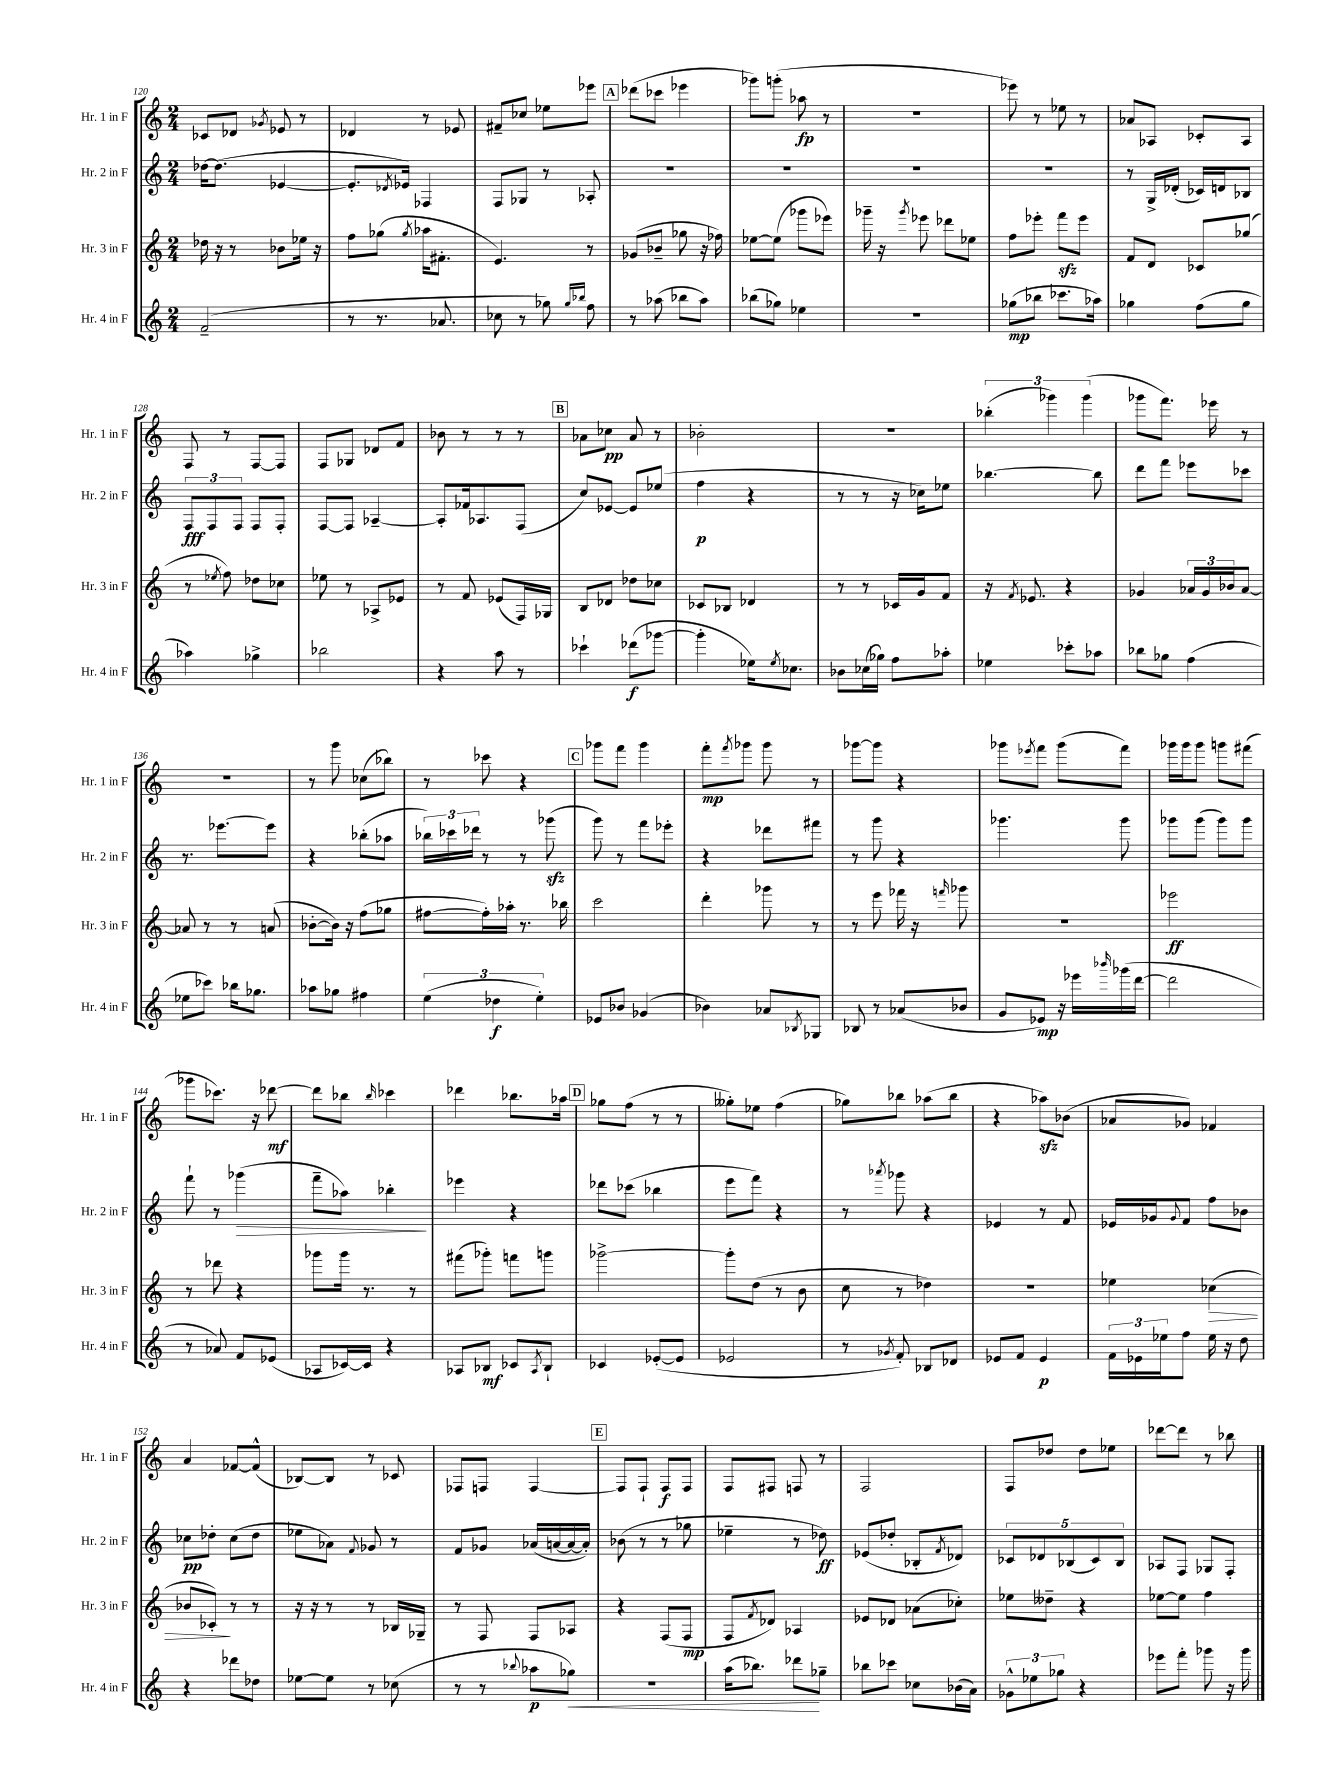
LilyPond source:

<<
\new StaffGroup <<
\new Staff = "s0" \with { instrumentName = "Hr. 1 in F" shortInstrumentName = "Hr. 1 in F" } {
    \clef treble \key c \major \numericTimeSignature \time 2/4
    ces'8 des'8 \acciaccatura { ges'8 } ees'8 r8 |
    des'4 r8 ees'8 |
    fis'8-- ces''8 ees''8 ees'''8 |
    \mark \markup { \box "A" } des'''8( ces'''8 ees'''4 |
    ges'''8) g'''8-.( aes''8\fp r8 |
    r2 |
    ees'''8) r8 ees''8 r8 |
    aes'8 aes8 ces'8-. aes8 |
    f8 r8 f8~ f8 |
    f8 ges8 des'8 f'8 |
    bes'8 r8 r8 r8 |
    \mark \markup { \box "B" } aes'8 ces''8\pp aes'8 r8 |
    bes'2-. |
    r2 |
    \tuplet 3/2 { bes''4-.( ges'''4) ges'''4( } |
    ges'''8 f'''8.) ees'''16 r8 |
    R2 |
    r8 g'''8 ces''8( bes''8) |
    r8 ces'''8 r4 |
    \mark \markup { \box "C" } ges'''8 f'''8 ges'''4 |
    f'''8-.\mp \acciaccatura { f'''8 } ges'''8 ges'''8 r8 |
    ges'''8~ ges'''8 r4 |
    ges'''8 \acciaccatura { ees'''8 } f'''8 ges'''8( f'''8) |
    ges'''16 ges'''16 ges'''8 g'''8 fis'''8( |
    ges'''8 ces'''8.) r16 des'''8~\mf |
    des'''8 bes''8 \grace { bes''16 } ces'''4 |
    des'''4 bes''8. aes''16 |
    \mark \markup { \box "D" } ges''8 f''8( r8 r8 |
    geses''8-.) ees''8 f''4( |
    ges''8) bes''8 aes''8( bes''8 |
    r4 aes''8\sfz) bes'8( |
    aes'8 ges'8) fes'4 |
    a'4 fes'8~ fes'8-^( |
    bes8~) bes8 r8 ces'8 |
    fes8 f8 f4~ |
    \mark \markup { \box "E" } f8 f8-! f8\f f8 |
    f8 fis8 f8 r8 |
    f2 |
    f8 des''8 des''8 ees''8 |
    des'''8~ des'''8 r8 bes''8 \bar "|." |
}
\new Staff = "s1" \with { instrumentName = "Hr. 2 in F" shortInstrumentName = "Hr. 2 in F" } {
    \clef treble \key c \major \numericTimeSignature \time 2/4
    des''16~ des''8.( ees'4~ |
    ees'8.-. \acciaccatura { des'8 } ees'16) fes4 |
    f8 ges8 r8 aes8-. |
    \mark \markup { \box "A" } R2 |
    R2 |
    R2 |
    R2 |
    r8 g16-> des'16-.( ces'16) d'16 bes8 |
    \tuplet 3/2 { f8\fff f8 f8 } f8 f8-. |
    f8~ f8 aes4~-- |
    aes8-. fes'16 aes8. f8( |
    \mark \markup { \box "B" } c''8) ees'8~ ees'8 ees''8( |
    f''4\p r4 |
    r8 r8 r16 ces''16) ees''8 |
    bes''4.~ bes''8 |
    d'''8 f'''8 ees'''8 ces'''8 |
    r8. ees'''8.~ ees'''8 |
    r4 bes''8-.( aes''8 |
    \tuplet 3/2 { bes''16) ces'''16 des'''16 } r8 r8 ges'''8\sfz( |
    \mark \markup { \box "C" } g'''8) r8 f'''8 ees'''8-. |
    r4 des'''8 fis'''8 |
    r8 g'''8 r4 |
    ges'''4. ges'''8 |
    ges'''8 ges'''8( ges'''8) ges'''8 |
    f'''8-! r8 ges'''4\>( |
    f'''8-- aes''8) bes''4-.\! |
    ees'''4 r4 |
    \mark \markup { \box "D" } des'''8 ces'''8( bes''4 |
    e'''8 f'''8) r4 |
    r8 \acciaccatura { aes'''8 } ges'''8 r4 |
    ees'4 r8 f'8 |
    ees'16 ges'16 \appoggiatura { ges'8 } f'8 f''8 bes'8 |
    ces''8\pp des''8-. ces''8( des''8 |
    ees''8 aes'8) \appoggiatura { f'8 } ges'8 r8 |
    f'8 ges'8 aes'16( a'16~ a'16~ a'16-.) |
    \mark \markup { \box "E" } bes'8( r8 r8 ges''8 |
    ees''4-- r8 des''8\ff) |
    ees'8( des''8-. bes8-. \acciaccatura { f'8 } des'8) |
    \tuplet 5/4 { ces'8 des'8 bes8( ces'8) bes8 } |
    aes8 f8 ges8 f8-. \bar "|." |
}
\new Staff = "s2" \with { instrumentName = "Hr. 3 in F" shortInstrumentName = "Hr. 3 in F" } {
    \clef treble \key c \major \numericTimeSignature \time 2/4
    des''16 r16 r8 bes'8 ees''16 r16 |
    f''8 ges''8( \acciaccatura { ges''8 } aes''16 fis'8.-. |
    e'4.) r8 |
    \mark \markup { \box "A" } ges'8( bes'8-- ges''8 r16 fes''16) |
    ees''8~ ees''8( ges'''8 ees'''8) |
    ges'''16-- r16 \acciaccatura { ges'''8 } ees'''8 des'''8 ees''8 |
    f''8 ees'''8-. f'''8\sfz ees'''8 |
    f'8 d'8 ces'8 ges''8( |
    r8 \acciaccatura { ees''8 } f''8) des''8 ces''8 |
    ees''8 r8 aes8-> ees'8 |
    r8 f'8 ees'8( f16) ges16 |
    \mark \markup { \box "B" } b8 des'8 des''8 ces''8 |
    ces'8 bes8 des'4 |
    r8 r8 ces'16 g'16 f'8 |
    r16 \acciaccatura { f'8 } ees'8. r4 |
    ges'4 \tuplet 3/2 { aes'16 ges'16 bes'16 } aes'8~ |
    aes'8 r8 r8 a'8( |
    bes'8~-. bes'16) r16 f''8( ges''8 |
    fis''8~ fis''16-.) aes''16-. r8. bes''16 |
    \mark \markup { \box "C" } c'''2 |
    d'''4-. ges'''8 r8 |
    r8 e'''8 fes'''16 r16 \grace { f'''16 } ges'''8 |
    R2 |
    ees'''2\ff |
    r8 des'''8 r4 |
    ges'''8 ges'''16 r8. r8 |
    fis'''8( ges'''8-.) f'''8 g'''8 |
    \mark \markup { \box "D" } ges'''2~-> |
    ges'''8-. d''8( r8 b'8 |
    c''8 r8 des''4) |
    r2 |
    ees''4 ces''4\>( |
    bes'8 ces'8-.\!) r8 r8 |
    r16 r16 r8 r8 bes16 ges16-- |
    r8 f8 f8 aes8 |
    \mark \markup { \box "E" } r4 f8( f8\mp |
    f8 \acciaccatura { f'8 } des'8) aes4 |
    ees'8 des'8 aes'8( ces''8-.) |
    ees''8 deses''8-- r4 |
    ees''8~ ees''8 f''4 \bar "|." |
}
\new Staff = "s3" \with { instrumentName = "Hr. 4 in F" shortInstrumentName = "Hr. 4 in F" } {
    \clef treble \key c \major \numericTimeSignature \time 2/4
    f'2--( |
    r8 r8. aes'8. |
    ces''8 r8 ges''8) \grace { ges''16 bes''16 } f''8 |
    \mark \markup { \box "A" } r8 aes''8( bes''8 aes''8) |
    bes''8( ges''8) ees''4 |
    R2 |
    ges''8\mp( bes''8 ces'''8. aes''16) |
    ges''4 f''8( ges''8 |
    aes''4) ges''4-> |
    bes''2 |
    r4 a''8 r8 |
    \mark \markup { \box "B" } ces'''4-! des'''8\f( ges'''8~ |
    ges'''4-. ees''16) \acciaccatura { ees''8 } ces''8. |
    bes'8 ces''16( ges''16) f''8 aes''8-. |
    ees''4 ces'''8-. aes''8 |
    bes''8 ges''8 f''4( |
    ees''8 ces'''8) bes''16 ges''8. |
    aes''8 ges''8 fis''4 |
    \tuplet 3/2 { e''4( des''4\f e''4-.) } |
    \mark \markup { \box "C" } ees'8 bes'8 ges'4( |
    bes'4) aes'8 \acciaccatura { bes8 } ges8 |
    bes8 r8 aes'8( bes'8 |
    g'8 ees'8\mp) r16 ees'''16 \grace { bes'''16 } ges'''16( d'''16~ |
    d'''2 |
    r8 aes'8) f'8 ees'8( |
    aes8 ces'16~) ces'16 r4 |
    aes8 bes8\mf ces'8 \acciaccatura { aes8 } bes8-! |
    \mark \markup { \box "D" } ces'4 ees'8~-.( ees'8 |
    ees'2 |
    r8 \acciaccatura { ges'8 } f'8-.) bes8 des'8 |
    ees'8 f'8 ees'4\p |
    \tuplet 3/2 { f'16 ees'16 ees''16 } f''8 ees''16 r16 d''8 |
    r4 des'''8 des''8 |
    ees''8~ ees''8 r8 ces''8( |
    r8 r8 \appoggiatura { bes''8 } aes''8\p ges''8\<) |
    \mark \markup { \box "E" } r2 |
    a''16( bes''8.) des'''8\! ges''8-- |
    bes''8 ces'''8 ces''8 bes'16( a'16) |
    \tuplet 3/2 { ges'8-^ ees''8 ges''8 } r4 |
    ees'''8 f'''8-. ges'''8 r16 ges'''16 \bar "|." |
}
>>
>>
\layout { \context { \Score currentBarNumber = #120 } }
